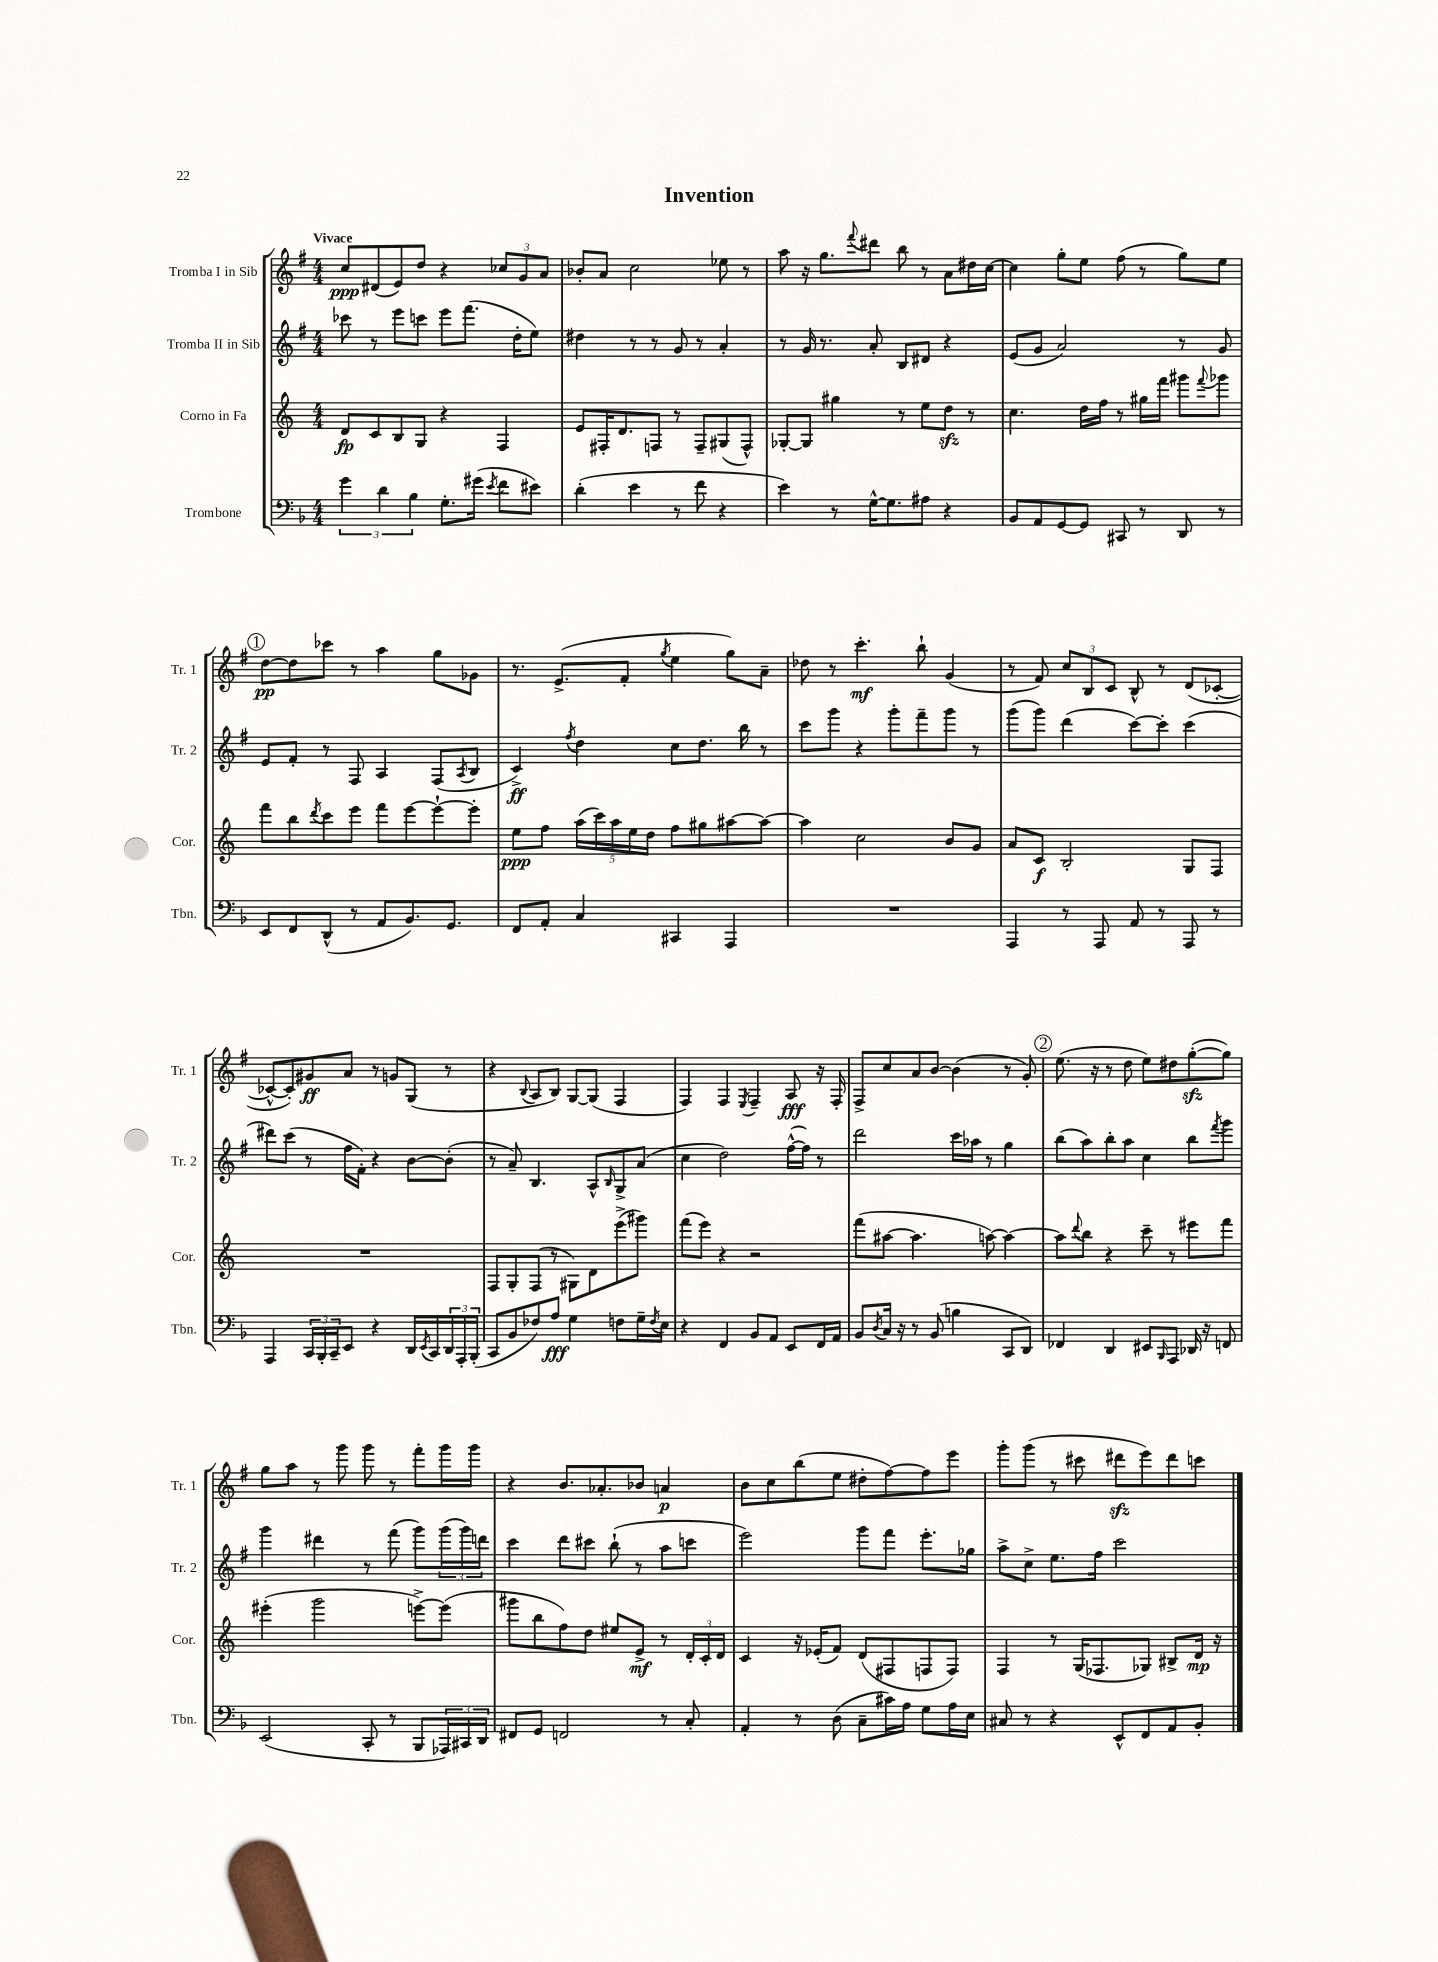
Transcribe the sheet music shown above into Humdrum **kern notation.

**kern	**kern	**kern	**kern
*staff4	*staff3	*staff2	*staff1
*clefF4	*clefG2	*clefG2	*clefG2
*k[b-]	*k[]	*k[f#]	*k[f#]
*M4/4	*M4/4	*M4/4	*M4/4
6g\	8d/L	8ccc-\	8cc/L
.	8c/	8r	(8d#/
6d\	.	.	.
.	8B/	8eee\L	8e/)
6B-\	.	.	.
.	8G/J	8ccc\J	8dd/J
8.G'\L	4r	8eee\L	4r
.	.	(8.fff#\J	.
(16g#\Jk	.	.	.
8qe/	.	.	.
8f\L	4F/	.	12cc-/L
.	.	16dd'\LK	.
.	.	.	12g/
8e#\J)	.	8ee\J)	.
.	.	.	12a/J
=	=	=	=
(4d'\	8e/L	4dd#\	8b-'/L
.	16F#'/K	.	8a/J
.	8.d/	.	.
4e\	.	8r	2cc\
.	8F/J	8r	.
8r	8r	8g/	.
8f\	8F~/L	8r	.
4r	(8G#/	4a'/	8ee-\
.	8F^^/J)	.	8r
=	=	=	=
4e\)	[8G-'/L	8r	8aa\
.	8G-/]J	16g/	16r
.	.	8.r	8.gg\L
8r	4gg#\	.	.
.	.	.	8qqfff#/
[16G^^\LK	.	8a'/	8ddd#\J
8.G\]	.	.	.
.	8r	8B/L	8bb\
8A#\J	8ee\L	8d#/J	8r
4r	8dd\J	4r	8a\L
.	8r	.	16dd#\L
.	.	.	[16cc\JJ
=	=	=	=
8BB-/L	4.cc\	(8e/L	4cc\]
8AA/	.	8g/J	.
[8GG/	.	2a/)	8gg'\L
8GG/]J	16dd\LL	.	8ee\J
.	16ff\JJ	.	.
8CC#/	8r	.	(8ff#\
8r	16gg#\LL	.	8r
.	16fff\JJ	.	.
8DD/	8ggg#\L	8r	8gg\L)
.	8qqfff/	.	.
8r	8ggg-\J	8g/	8ee\J
=	=	=	=
8EE/L	8fff\L	8e/L	[8dd\L
8FF/	8bb\	8f#'/J	8dd\]
.	8qddd/	.	.
(8DD^^/J	8ccc\	8r	8ccc-\J
8r	8eee\J	8F#/	8r
8AA/L	8fff\L	4A/	4aa\
8.BB-/)	[8eee\	.	.
.	8eee`\_	(8F#/L	8gg\L
8.GG/J	.	.	.
.	.	8qA/	.
.	8eee'\]J	8B/J	8g-\J
=	=	=	=
8FF/L	8ee\L	4c^/)	8.r
8AA'/J	8ff\J	.	.
.	.	.	(8.e^/L
.	.	8qff#/	.
4C/	(20aa\LL	4dd\	.
.	20ccc\)	.	.
.	20aa\	.	.
.	.	.	8f#'/J
.	20ee\	.	.
.	20dd\JJ	.	.
.	.	.	8qgg/
4CC#/	8ff\L	8cc\L	4ee\
.	8gg#\	8.dd\J	.
4AAA/	[8aa#\	.	8gg\L)
.	.	16bb\	.
.	8aa#\_J	8r	8a~\J
=	=	=	=
1r	4aa#\]	8ccc\L	8dd-\
.	.	8ggg\J	8r
.	2cc\	4r	4.ccc'\
.	.	8ggg'\L	.
.	.	8fff#~\	8bb`\
.	8b/L	8ggg\J	(4g/
.	8g/J	8r	.
=	=	=	=
4AAA/	8a/L	(8ggg\L	8r
.	8c/J	8ggg\J)	8f#/)
8r	2B'/	(4ddd\	12cc/L
.	.	.	12B/
8AAA/	.	.	.
.	.	.	12c/J
8AA/	.	[8ccc\L)	8B^^/
8r	.	8ccc'\]J	8r
8AAA/	8G/L	(4ccc\	(8d/L
8r	8F/J	.	[8c-'/J
=	=	=	=
4AAA/	1r	8ddd#\L)	8c-^^/_L
.	.	(8ccc\J	8c-'/])
24CC/LL	.	8r	8g#/
24BBB-'/	.	.	.
24CC~/J	.	.	.
8EE/J	.	16ff#\LL	8a/J
.	.	16f#'\JJ)	.
4r	.	4r	8r
.	.	.	8g/L
16DD/LL	.	[8b\L	(8G/J
8qEE/	.	.	.
16CC/	.	.	.
24DD/	.	(8b'\]J	8r
24AAA'/	.	.	.
(24BBB-'/JJ	.	.	.
=	=	=	=
8CC/L	8F/L	8r	4r
8BB-/	8G'/	8a~/)	.
.	.	.	8qqB/
8F-/)	(8F/J	4.B/	8A/L
8A/J	8r	.	8B/J)
4G\	8G#\L)	.	[8G/L
.	8d\	8A^^/L	(8G/]J
.	.	16qqB/	.
8F\L	(8eee^\	8G^/	4F#/
16G~\L	8ggg#\J)	(8a/J	.
8qF/	.	.	.
16E\JJ	.	.	.
=	=	=	=
4r	(8fff\L	4cc\	4F#/)
.	8eee\J)	.	.
4FF/	4r	2dd\)	4F#/
.	.	.	8qE/
8BB-/L	2r	.	4F#~/
8AA/J	.	.	.
8EE/L	.	([16ff#^^\LL	8A/
.	.	16ff#\]JJ)	.
16FF/L	.	8r	16r
16AA/JJ	.	.	16F#'/
=	=	=	=
8BB-/L	(8fff\L	2ddd\	8F#^/L
8qD/	.	.	.
16C/Jk	[8aa#\J	.	8cc/
16r	.	.	.
8r	4.aa#\]	.	8a/
(8BB-/	.	.	[8b/J
4B\	.	16ccc\LL	(4b\]
.	.	16aa-\JJ	.
.	[8aa\)	8r	.
8CC/L	4aa\_	4gg\	8r
8DD/J)	.	.	8g'/)
=	=	=	=
4FF-/	8aa\]L	(8bb\L	(8.ee\
.	8qqddd/	.	.
.	8bb\J	8aa\)	.
.	.	.	16r
4DD/	4r	8bb'\	8r
.	.	8aa\J	8dd\
8EE#/L	8ccc~\	4cc\	8ee\L)
16qqBBB-/	.	.	.
8AAA/J	8r	.	8dd#\
16DD-/	8eee#\L	8bb\L	([8gg'\
16r	.	.	.
.	.	8qfff#/	.
8FF/	8fff\J	8ggg\J	8gg\]J)
=	=	=	=
(2EE/	(4eee#'\	4ggg\	8gg\L
.	.	.	8aa\J
.	2ggg\	4ddd#\	8r
.	.	.	8ggg\
8CC'/	.	8r	8ggg\
8r	.	(8fff#\	8r
8BBB-/L	[8eee^\L)	8ggg\L)	8fff#'\L
24AAA-/L)	(8eee\]J	(24ggg\L	16ggg\L
24CC#/	.	24ggg\)	.
.	.	.	16ggg\JJ
24DD/JJ	.	24ddd\JJ	.
=	=	=	=
8FF#/L	8ggg#\L	4ccc\	4r
8GG/J	8bb\	.	.
2FF/	8ff\)	8ddd\L	8.b/L
.	8dd\J	8ccc#\J	.
.	.	.	8.a-'/
.	8ee#/L	(8bb`\	.
.	8e^/J	8r	8b-/J
8r	8r	8aa\L	4a/
8C'/	24d'/LL	8ccc\J	.
.	24c'/	.	.
.	24d/JJ	.	.
=	=	=	=
4AA'/	4c/	2eee\)	8b\L
.	.	.	8cc\
8r	16r	.	(8bb\
.	(16e-'/LK	.	.
(8D\	8f/J)	.	8ee\J
8C~\L	(8d/L	8ggg\L	8dd#'\L
16c#\L)	8F#/	8fff#\J	[8ff#\)
16A\JJ	.	.	.
8G\L	8F/	8.eee'\L	8ff#\]
16A\L	8F/J)	.	8eee\J
16E\JJ	.	16gg-\Jk	.
=	=	=	=
8C#/	4F/	8aa^\L	8ggg'\L
8r	.	8cc^\J	(8ggg\J
4r	8r	8.ee\L	8r
.	(16G/LK	.	8ccc#\
.	8.F-/	16ff#\Jk	.
8EE^^/L	.	2ccc\	8ddd#\L
8FF/	8G-/J)	.	8eee\)
8AA/	8B#^/L	.	8ddd#\
8BB-'/J	16d/Jk	.	8ccc\J
.	16r	.	.
==	==	==	==
*-	*-	*-	*-
